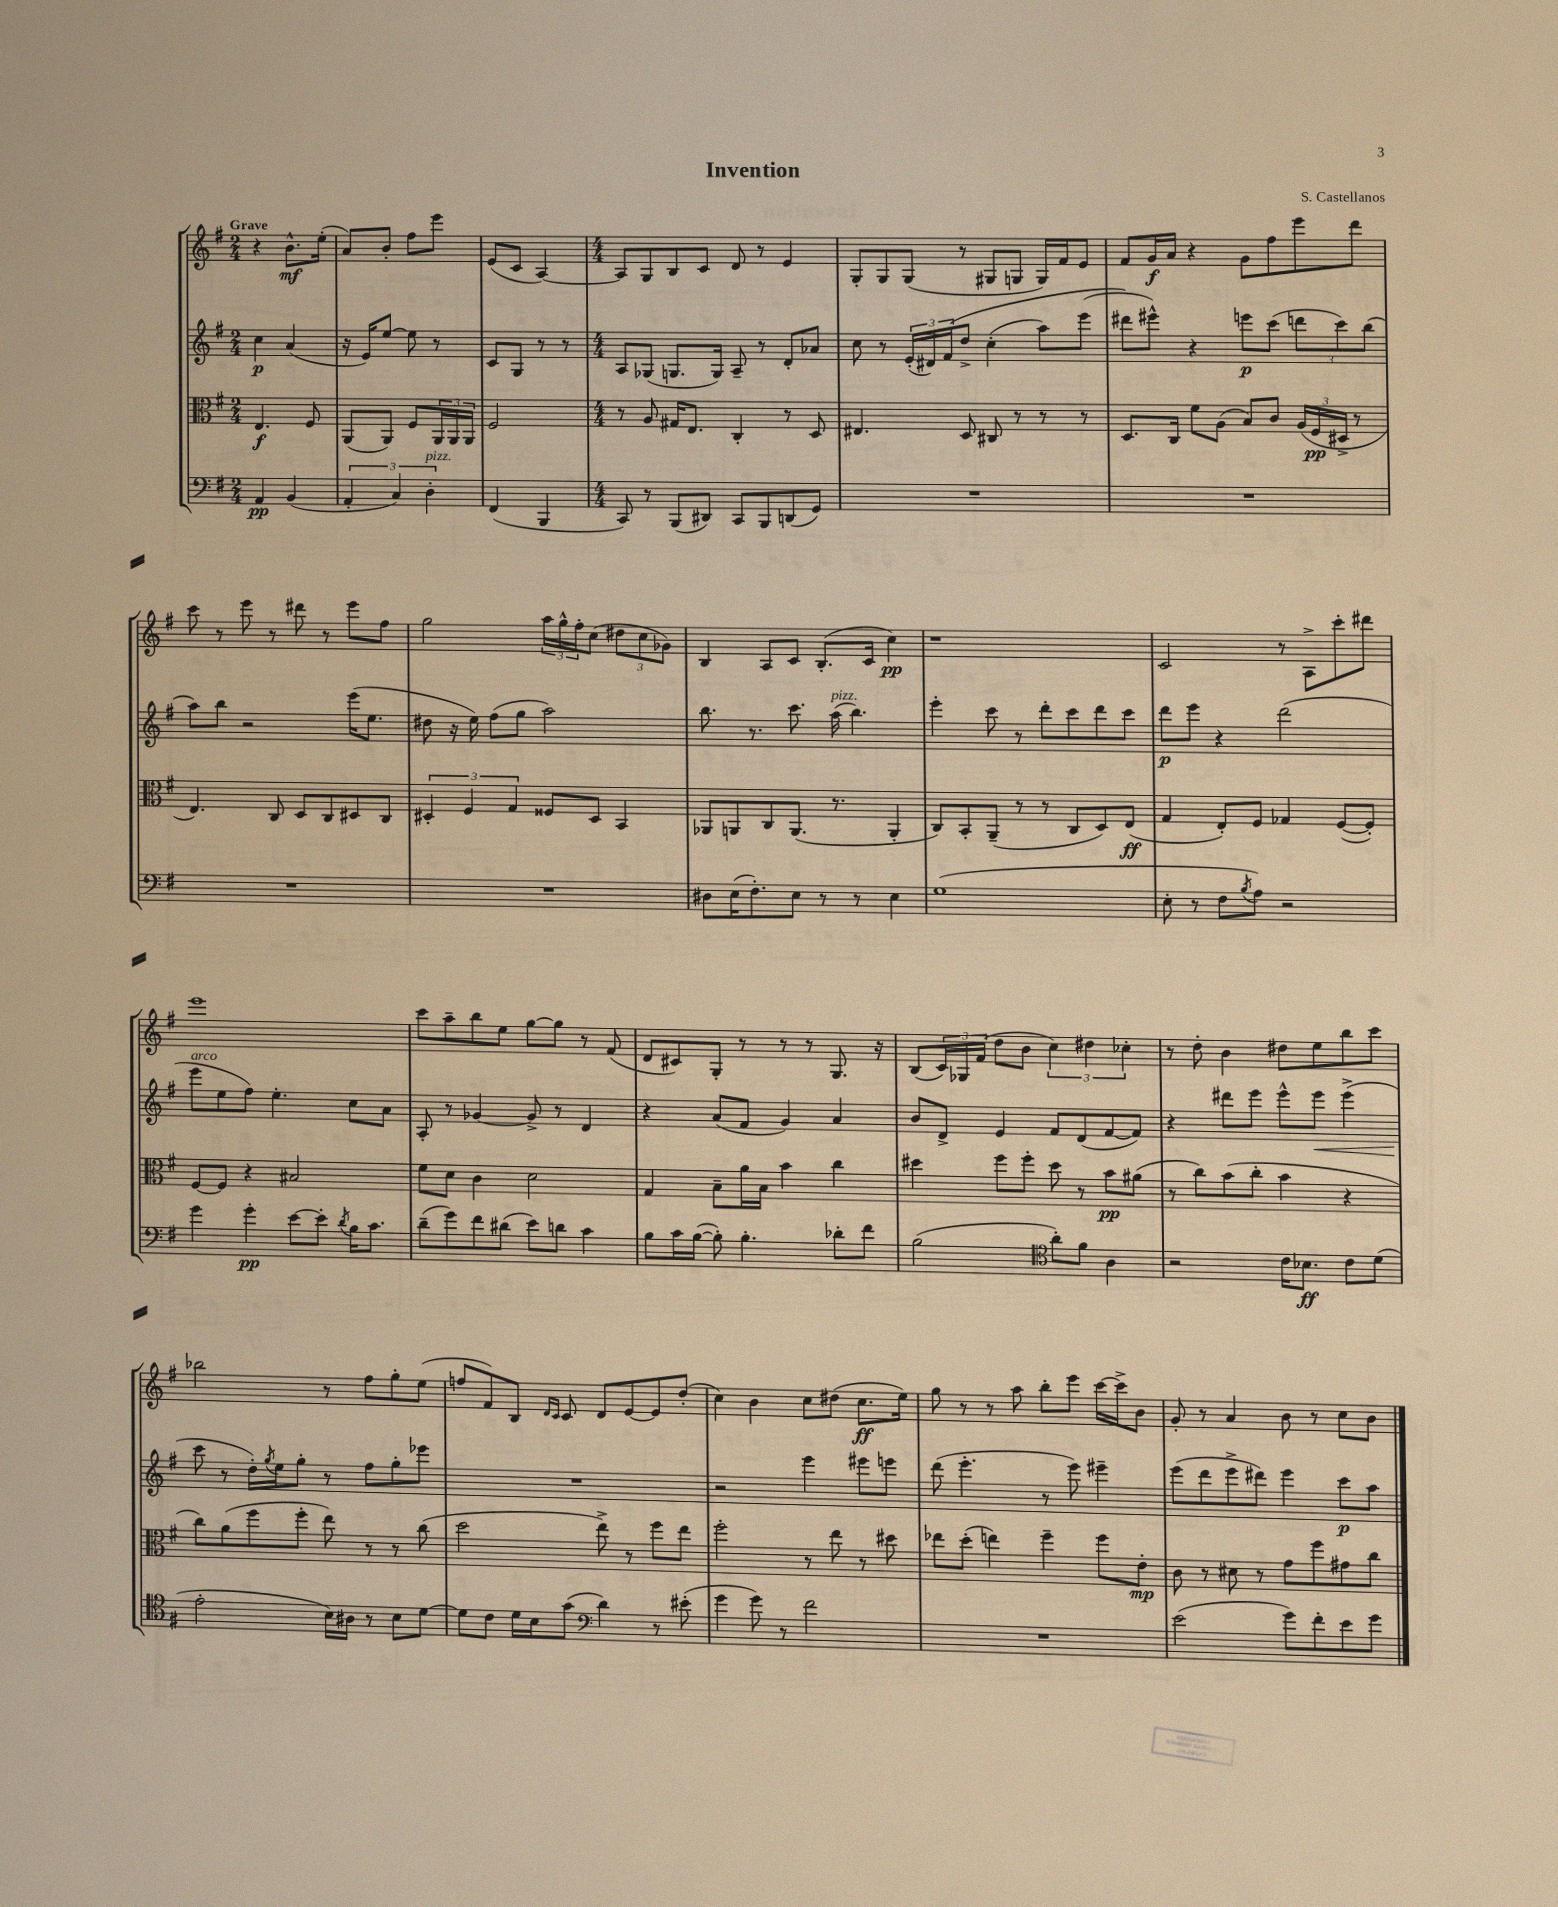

**kern	**dynam	**kern	**dynam	**kern	**dynam	**kern	**dynam
*part4	*part4	*part3	*part3	*part2	*part2	*part1	*part1
*staff4	*staff4	*staff3	*staff3	*staff2	*staff2	*staff1	*staff1
*clefF4	*	*clefC3	*	*clefG2	*	*clefG2	*
*k[f#]	*	*k[f#]	*	*k[f#]	*	*k[f#]	*
*M2/4	*	*M2/4	*	*M2/4	*	*M2/4	*
=1	=1	=1	=1	=1	=1	=1	=1
!	!	!	!	!	!	!LO:TX:a:B:t=Grave	!
4AA/	pp	4.E/	f	4cc\	p	4r	.
(4BB/	.	.	.	(4a/	.	8.b^^\L	mf
.	.	8F#/	.	.	.	.	.
.	.	.	.	.	.	(16ee'\Jk	.
=2	=2	=2	=2	=2	=2	=2	=2
6AA'/	.	(8AA/L	.	16r	.	8a/L)	.
.	.	.	.	16e/KL)	.	.	.
.	.	8AA/J)	.	[8ee/J	.	8b'/J	.
6C/)	.	.	.	.	.	.	.
.	.	8F#/L	.	8ee\]	.	8ff#\L	.
!LO:TX:a:i:t=pizz.	!	!	!	!	!	!	!
6D'\	.	.	.	.	.	.	.
.	.	24AA/L	.	8r	.	8eee\J	.
.	.	24AA/	.	.	.	.	.
.	.	24AA/JJ	.	.	.	.	.
=3	=3	=3	=3	=3	=3	=3	=3
(4FF#/	.	2F#/	.	8c/L	.	(8e/L	.
.	.	.	.	8G/J	.	8c/J	.
4BBB/	.	.	.	8r	.	[4A/)	.
.	.	.	.	8r	.	.	.
=4	=4	=4	=4	=4	=4	=4	=4
*M4/4	*	*M4/4	*	*M4/4	*	*M4/4	*
8CC/)	.	8r	.	8A/L	.	8A/L]	.
8r	.	8A/	.	(8G-X/J	.	8G/	.
(8BBB/L	.	16G#X/KL	.	8.Gn/L	.	8B/	.
.	.	8.E/J	.	.	.	.	.
8DD#X/J)	.	.	.	.	.	8c/J	.
.	.	.	.	16G/Jk)	.	.	.
8CC/L	.	4C'/	.	8A~/	.	8d/	.
8BBB/	.	.	.	8r	.	8r	.
(8DDn/	.	8r	.	8d'/L	.	4e/	.
8GG/J)	.	8D/	.	8a-X/J	.	.	.
=5	=5	=5	=5	=5	=5	=5	=5
1r	.	4.E#X/	.	8cc\	.	8G'/L	.
.	.	.	.	8r	.	8G/	.
.	.	.	.	(24e'/LL	.	(8G/J	.
.	.	.	.	24d#X/)	.	.	.
.	.	.	.	(24f#/J	.	.	.
.	.	8D/	.	8dd^/J	.	8r	.
.	.	8C#X/	.	(4cc'\	.	8G#X/L	.
.	.	8r	.	.	.	8Gn/J	.
.	.	8r	.	8aa\L)	.	16G/LL)	.
.	.	.	.	.	.	16f#/J	.
.	.	8r	.	(8eee\J	.	8e/J	.
=6	=6	=6	=6	=6	=6	=6	=6
1r	.	8.D/L	.	8ddd#X\L)	.	8f#/L	.
.	.	.	.	8eee#X^^\J)	.	16g/L	f
.	.	16C/Jk	.	.	.	16a/JJ	.
.	.	8f#\L	.	4r	.	4r	.
.	.	(8A\J	.	.	.	.	.
.	.	8B/L)	.	8eeen\L	p	8g\L	.
.	.	8c/J	.	(8ccc\J	.	8ff#\	.
.	.	(24A/LL	.	12dddn\L	.	8eee\	.
.	.	24F#/	pp	.	.	.	.
.	.	24D#X^/JJ	.	12ccc\)	.	.	.
.	.	8r	.	.	.	8ddd\J	.
.	.	.	.	(12bb\J	.	.	.
!!LO:LB:g=z
=7	=7	=7	=7	=7	=7	=7	=7
1r	.	4.E/)	.	8aa\L)	.	8ccc\	.
.	.	.	.	8bb\J	.	8r	.
.	.	.	.	2r	.	8eee\	.
.	.	8C/	.	.	.	8r	.
.	.	8D/L	.	.	.	8ddd#X\	.
.	.	8C/	.	.	.	8r	.
.	.	8D#X/	.	(16eee\KL	.	8eee\L	.
.	.	.	.	8.ee\J	.	.	.
.	.	8C/J	.	.	.	8ff#\J	.
=8	=8	=8	=8	=8	=8	=8	=8
1r	.	6D#X'/	.	8dd#X\	.	2gg\	.
.	.	.	.	16r	.	.	.
.	.	6F#/	.	.	.	.	.
.	.	.	.	16ee\)	.	.	.
.	.	.	.	(8ff#\L	.	.	.
.	.	6G/	.	.	.	.	.
.	.	.	.	8gg\J	.	.	.
.	.	8F##X/L	.	2aa\)	.	24aa\LL	.
.	.	.	.	.	.	24gg^^\	.
.	.	.	.	.	.	24ff#'\J	.
.	.	8D#/J	.	.	.	(8cc\J	.
.	.	4BB/	.	.	.	12dd#X\L	.
.	.	.	.	.	.	12cc\	.
.	.	.	.	.	.	12g-X\J)	.
=9	=9	=9	=9	=9	=9	=9	=9
8D#X\L	.	8AA-X/L	.	8.bb\	.	4B/	.
(16E\K	.	8AAn/	.	.	.	.	.
8.F#'\)	.	.	.	8.r	.	.	.
.	.	8C/	.	.	.	8A/L	.
8E\J	.	(8.AA/J	.	8.ccc\	.	8c/J	.
8r	.	.	.	.	.	(8.B'/L	.
!	!	!	!	!LO:TX:a:i:t=pizz.	!	!	!
.	.	8.r	.	(16aa\	.	.	.
8r	.	.	.	4.bb\)	.	.	.
.	.	.	.	.	.	16c/Jk	.
4E\	.	4AA'/	.	.	.	4cc\)	pp
=10	=10	=10	=10	=10	=10	=10	=10
(1G	.	8C/L)	.	4eee'\	.	1r	.
.	.	8BB'/	.	.	.	.	.
.	.	(8AA~/J	.	8ccc\	.	.	.
.	.	8r	.	8r	.	.	.
.	.	8r	.	8ddd'\L	.	.	.
.	.	8C/L	.	8ccc\	.	.	.
.	.	8D/)	.	8ddd\	.	.	.
.	.	(8E/J	ff	8ccc\J	.	.	.
=11	=11	=11	=11	=11	=11	=11	=11
8E'\	.	4G/	.	8ddd\L	p	2c/	.
8r	.	.	.	8eee\J	.	.	.
8F#\L	.	8E'/L)	.	4r	.	.	.
8qB/	.	.	.	.	.	.	.
8A\J)	.	8F#/J	.	.	.	.	.
2r	.	4G-X/	.	(2ddd\	.	8r	.
.	.	.	.	.	.	8A^\L	.
.	.	([8F#/L	.	.	.	8ccc'\	.
.	.	8F#'/J])	.	.	.	8ddd#X\J	.
!!LO:LB:g=z
=12	=12	=12	=12	=12	=12	=12	=12
!	!	!	!	!LO:TX:a:i:t=arco	!	!	!
4g\	.	[8F#/L	.	8eee\L	.	1eee	.
.	.	8F#/J]	.	8ee\	.	.	.
4g'\	pp	4r	.	8ff#\J)	.	.	.
.	.	.	.	4.ee'\	.	.	.
[8e\L	.	2B#X/	.	.	.	.	.
8e'\J]	.	.	.	.	.	.	.
8qd/	.	.	.	.	.	.	.
16B\KL	.	.	.	8cc\L	.	.	.
8.c\J	.	.	.	.	.	.	.
.	.	.	.	8a\J	.	.	.
=13	=13	=13	=13	=13	=13	=13	=13
(8d~\L	.	8f#\L	.	8A'/	.	8ccc\L	.
8g\)	.	8d\J	.	8r	.	8aa~\	.
8f#\	.	4c\	.	[4g-X/	.	8bb\	.
(8d#X\J	.	.	.	.	.	8ee\J	.
8e\L)	.	2d\	.	8g-^/]	.	[8gg\L	.
8dn\J	.	.	.	8r	.	8gg\J]	.
4c\	.	.	.	4d/	.	8r	.
.	.	.	.	.	.	(8f#/	.
=14	=14	=14	=14	=14	=14	=14	=14
8B\L	.	4G/	.	4r	.	8d/L	.
16c\L	.	.	.	.	.	8c#X/)	.
([16B\JJ	.	.	.	.	.	.	.
8B'\])	.	8B~\L	.	(8a/L	.	8G'/J	.
4.B'\	.	16a\L	.	8f#/J	.	8r	.
.	.	16B\JJ	.	.	.	.	.
.	.	4b\	.	4g/)	.	8r	.
.	.	.	.	.	.	8r	.
8d-X'\L	.	4cc\	.	4a/	.	8.G/	.
8f#\J	.	.	.	.	.	.	.
.	.	.	.	.	.	16r	.
=15	=15	=15	=15	=15	=15	=15	=15
(2B\	.	4dd#X\	.	8b/L	.	(8B/L	.
.	.	.	.	8d^/J	.	24c/L)	.
.	.	.	.	.	.	24G-X/	.
.	.	.	.	.	.	(24f#/JJ	.
.	.	8ff#\L	.	4e/	.	8dd\L	.
.	.	8ff#'\J	.	.	.	8b\J	.
*clefC4	*	*	*	*	*	*	*
8a'\L)	.	8dd#\	.	8f#/L	.	6cc\)	.
8f#\J	.	8r	.	(8d/	.	.	.
.	.	.	.	.	.	6dd#X\	.
4A\	.	8b\L	pp	[8f#/	.	.	.
.	.	.	.	.	.	6cc-X'\	.
.	.	(8a#X\J	.	8f#/J])	.	.	.
=16	=16	=16	=16	=16	=16	=16	=16
2r	.	8r	.	4r	.	8r	.
.	.	8cc\L)	.	.	.	8dd'\	.
.	.	(8b\	.	8ddd#X\L	.	4b\	.
.	.	8cc'\J	.	8eee\J	.	.	.
16c\KL	.	4b\	.	8eee^^\L	.	8dd#X\L	.
8.B-X\J	ff	.	.	.	.	.	.
!	!	!	!	!	!LO:HP:b	!	!
.	.	.	.	8eee\J	<	8ee\	.
8c\L	.	4r	.	(4eee^\	.	8bb\	.
(8d\J	.	.	.	.	.	8ccc\J	.
!!LO:LB:g=z
=17	=17	=17	=17	=17	=17	=17	=17
2e'\	.	8cc\L)	.	8ccc\	.	2bb-X\	.
.	.	(8a\	.	8r	[	.	.
.	.	8ff#\	.	16dd'\LL)	.	.	.
.	.	.	.	8qgg/	.	.	.
.	.	.	.	16ee\J	.	.	.
.	.	8ff#'\J	.	8gg'\J	.	.	.
16B\LL)	.	8ee\)	.	8r	.	8r	.
16A#X\JJ	.	.	.	.	.	.	.
8r	.	8r	.	8ff#\L	.	8ff#\L	.
8B\L	.	8r	.	8gg'\	.	8gg'\	.
[8d\J	.	(8cc\	.	8eee-X\J	.	(8ee\J	.
=18	=18	=18	=18	=18	=18	=18	=18
8d\L]	.	2dd\	.	1r	.	8ffn/L	.
8c\J	.	.	.	.	.	8f#/)	.
16d\LL	.	.	.	.	.	8B/J	.
16B\J	.	.	.	.	.	.	.
.	.	.	.	.	.	16qqd/LL	.
.	.	.	.	.	.	16qqc/JJ	.
(8g\J	.	.	.	.	.	8c/	.
*clefF4	*	*	*	*	*	*	*
4d\)	.	8ee^\)	.	.	.	8d/L	.
.	.	8r	.	.	.	[8e/	.
8r	.	8ff#\L	.	.	.	8e/]	.
(8e#X'\	.	8ee\J	.	.	.	(8dd'/J	.
=19	=19	=19	=19	=19	=19	=19	=19
4g\	.	2ff#'\	.	2r	.	4cc\)	.
8g\)	.	.	.	.	.	4b\	.
8r	.	.	.	.	.	.	.
2f#\	.	8r	.	4eee\	.	8cc\L	.
.	.	8ee\	.	.	.	(8dd#X\J	.
.	.	8r	.	8eee#X\L	.	8.cc\L	ff
.	.	8dd#X\	.	8eeen\J	.	.	.
.	.	.	.	.	.	16ee\Jk)	.
=20	=20	=20	=20	=20	=20	=20	=20
1r	.	8ee-X\L	.	(8ddd\	.	8gg\	.
.	.	(8dd'\J	.	4.eee'\	.	8r	.
.	.	4een\)	.	.	.	8r	.
.	.	.	.	.	.	8aa\	.
.	.	4ff#~\	.	8r	.	8bb'\L	.
.	.	.	.	8eee\)	.	8eee\J	.
.	.	8ff#\L	.	4eee#X~\	.	[16ccc\LL	.
.	.	.	.	.	.	16ccc^\J]	.
.	.	8e'\J	mp	.	.	8b\J	.
=21	=21	=21	=21	=21	=21	=21	=21
(2e\	.	8c\	.	(8eee\L	.	8g'/	.
.	.	8r	.	8ddd\	.	8r	.
.	.	8d#X\	.	8eee^\	.	4a/	.
.	.	8r	.	8ddd#X\J)	.	.	.
8g\L)	.	8g\L	.	4eee\	.	8b\	.
8f#'\	.	8ff#\	.	.	.	8r	.
8e\	.	8g#X\	.	8ccc\L	p	8cc\L	.
8g\J	.	8cc\J	.	8aa\J	.	8b\J	.
==	==	==	==	==	==	==	==
*-	*-	*-	*-	*-	*-	*-	*-
